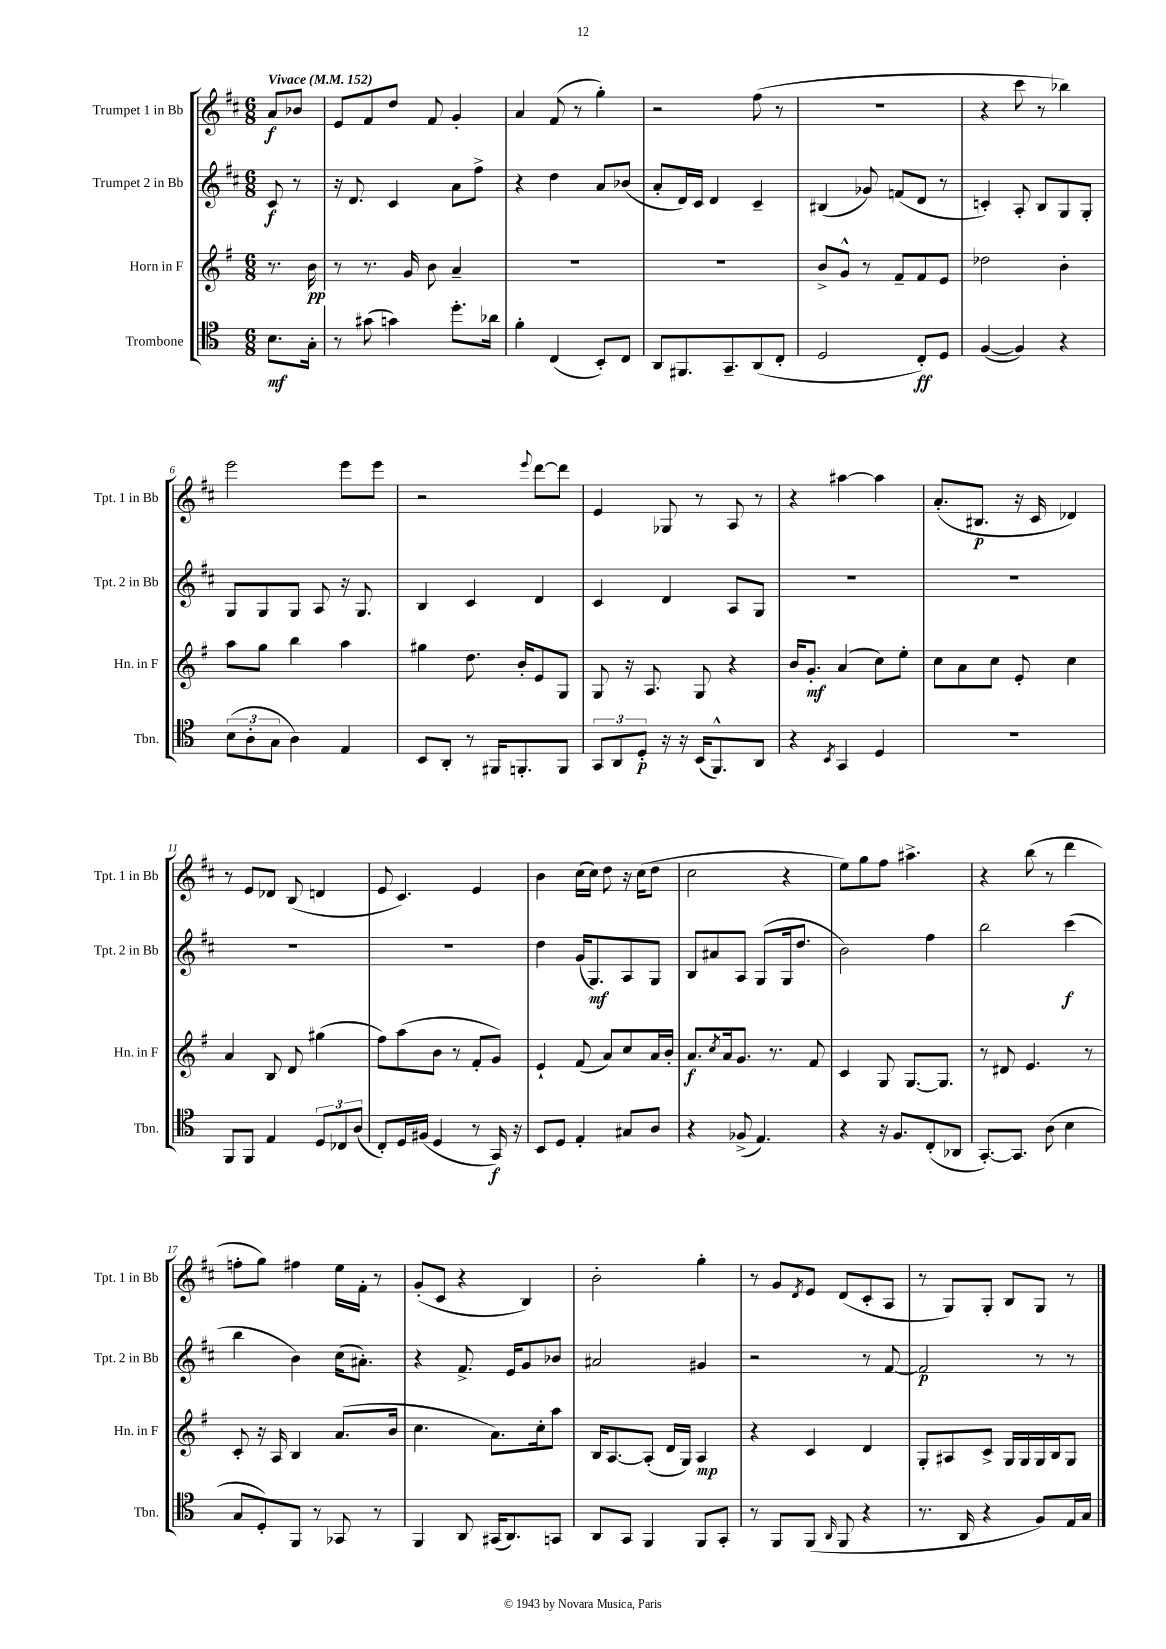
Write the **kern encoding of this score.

**kern	**dynam	**kern	**dynam	**kern	**dynam	**kern	**dynam
*part4	*part4	*part3	*part3	*part2	*part2	*part1	*part1
*staff4	*staff4	*staff3	*staff3	*staff2	*staff2	*staff1	*staff1
*I"Trombone	*	*I"Horn in F	*	*I"Trumpet 2 in Bb	*	*I"Trumpet 1 in Bb	*
*I'Tbn.	*	*I'Hn. in F	*	*I'Tpt. 2 in Bb	*	*I'Tpt. 1 in Bb	*
*clefC4	*	*clefG2	*	*clefG2	*	*clefG2	*
*k[]	*	*k[f#]	*	*k[f#c#]	*	*k[f#c#]	*
*M6/8	*	*M6/8	*	*M6/8	*	*M6/8	*
*MM152	*	*MM152	*	*MM152	*	*MM152	*
=	=	=	=	=	=	=	=
!	!	!	!	!	!	!LO:TX:a:B:t=Vivace	!
8.B\L	mf	8.r	.	8c#/	f	8a/L	f
.	.	.	.	8r	.	8b-X/J	.
16G'\Jk	.	16b\	pp	.	.	.	.
=1	=1	=1	=1	=1	=1	=1	=1
8r	.	8r	.	16r	.	8e/L	.
.	.	.	.	8.d/	.	.	.
(8g#X\	.	8.r	.	.	.	8f#/	.
4gn\)	.	.	.	4c#/	.	8dd/J	.
.	.	16g/	.	.	.	.	.
.	.	8b\	.	.	.	8f#/	.
8.dd'\L	.	4a~/	.	8a\L	.	4g'/	.
.	.	.	.	8ff#^\J	.	.	.
16a-X\Jk	.	.	.	.	.	.	.
=2	=2	=2	=2	=2	=2	=2	=2
4f'\	.	2.r	.	4r	.	4a/	.
(4C/	.	.	.	4dd\	.	(8f#/	.
.	.	.	.	.	.	8r	.
8BB'/L)	.	.	.	8a/L	.	4gg'\)	.
8C/J	.	.	.	(8b-X/J	.	.	.
=3	=3	=3	=3	=3	=3	=3	=3
8AA/L	.	2.r	.	8a'/L	.	2r	.
8.FF#X/	.	.	.	16d/L)	.	.	.
.	.	.	.	16c#/JJ	.	.	.
.	.	.	.	4d/	.	.	.
8.GG~/	.	.	.	.	.	.	.
(8AA/	.	.	.	4c#~/	.	(8ff#\	.
8C'/J	.	.	.	.	.	8r	.
=4	=4	=4	=4	=4	=4	=4	=4
2D/	.	8b^/L	.	(4B#X/	.	2.r	.
.	.	8g^^/J	.	.	.	.	.
.	.	8r	.	8g-X/)	.	.	.
.	.	8f#~/L	.	(8fn/L	.	.	.
8C'/L)	ff	8f#/	.	8d/J	.	.	.
8D/J	.	8e/J	.	8r	.	.	.
=5	=5	=5	=5	=5	=5	=5	=5
([4F/	.	2dd-X\	.	4cn'/)	.	4r	.
4F/])	.	.	.	8A'/	.	8ccc#\	.
.	.	.	.	8B/L	.	8r	.
4r	.	4b'\	.	8G/	.	4bb-X\)	.
.	.	.	.	8G'/J	.	.	.
!!LO:LB:g=z
=6	=6	=6	=6	=6	=6	=6	=6
(12B\L	.	8aa\L	.	8G/L	.	2eee\	.
12A'\	.	.	.	.	.	.	.
.	.	8gg\J	.	8G/	.	.	.
12G\J	.	.	.	.	.	.	.
4A\)	.	4bb\	.	8G/J	.	.	.
.	.	.	.	8A/	.	.	.
4E/	.	4aa\	.	16r	.	8eee\L	.
.	.	.	.	8.G/	.	.	.
.	.	.	.	.	.	8eee\J	.
=7	=7	=7	=7	=7	=7	=7	=7
8BB/L	.	4gg#X\	.	4B/	.	2r	.
8AA'/J	.	.	.	.	.	.	.
8r	.	8.dd\	.	4c#/	.	.	.
16FF#X/KL	.	.	.	.	.	.	.
8.FFn'/	.	16b'/KL	.	.	.	.	.
.	.	.	.	.	.	8qqeee/	.
.	.	8e/	.	4d/	.	[8ddd\L	.
8FF/J	.	8G/J	.	.	.	8ddd\J]	.
=8	=8	=8	=8	=8	=8	=8	=8
12GG/L	.	8G/	.	4c#/	.	4e/	.
12AA/	.	.	.	.	.	.	.
.	.	16r	.	.	.	.	.
12D'/J	p	.	.	.	.	.	.
.	.	8.A/	.	.	.	.	.
16r	.	.	.	4d/	.	8G-X/	.
16r	.	.	.	.	.	.	.
(16BB/KL	.	8G/	.	.	.	8r	.
8.FF^^/)	.	.	.	.	.	.	.
.	.	4r	.	8A/L	.	8A/	.
8AA/J	.	.	.	8G/J	.	8r	.
=9	=9	=9	=9	=9	=9	=9	=9
4r	.	16b/KL	.	2.r	.	4r	.
.	.	8.g'/J	mf	.	.	.	.
8qBB/	.	.	.	.	.	.	.
4GG/	.	(4a/	.	.	.	[4aa#X\	.
4D/	.	8cc\L)	.	.	.	4aa#\]	.
.	.	8ee'\J	.	.	.	.	.
=10	=10	=10	=10	=10	=10	=10	=10
2.r	.	8cc\L	.	2.r	.	(8.a'/L	.
.	.	8a\	.	.	.	.	.
.	.	.	.	.	.	8.B#X/J	p
.	.	8cc\J	.	.	.	.	.
.	.	8e'/	.	.	.	16r	.
.	.	.	.	.	.	16c#/	.
.	.	4cc\	.	.	.	4d-X/)	.
!!LO:LB:g=z
=11	=11	=11	=11	=11	=11	=11	=11
8FF/L	.	4a/	.	2.r	.	8r	.
8FF/J	.	.	.	.	.	8e/L	.
4E/	.	8B/	.	.	.	8d-X/J	.
.	.	8d/	.	.	.	(8B/	.
12D/L	.	(4gg#X\	.	.	.	4dn/	.
12C-X/	.	.	.	.	.	.	.
(12A/J	.	.	.	.	.	.	.
=12	=12	=12	=12	=12	=12	=12	=12
8C'/L)	.	8ff#\L)	.	2.r	.	8e/	.
16D/L	.	(8aa\	.	.	.	4.c#/)	.
(16F#X/JJ	.	.	.	.	.	.	.
4D/	.	8b\J	.	.	.	.	.
.	.	8r	.	.	.	.	.
8r	.	8f#'/L	.	.	.	4e/	.
16GG/)	f	8g/J)	.	.	.	.	.
16r	.	.	.	.	.	.	.
=13	=13	=13	=13	=13	=13	=13	=13
8BB/L	.	4e`/	.	4dd\	.	4b\	.
8D/J	.	.	.	.	.	.	.
4E'/	.	(8f#/	.	(16g/KL	.	(16cc#\LL	.
.	.	.	.	8.G/)	mf	16cc#\JJ)	.
.	.	8a/L)	.	.	.	8dd\	.
8G#X/L	.	8cc/	.	8A/	.	16r	.
.	.	.	.	.	.	(16cc#\KL	.
8A/J	.	16a/L	.	8G/J	.	8dd\J	.
.	.	16b'/JJ	.	.	.	.	.
=14	=14	=14	=14	=14	=14	=14	=14
4r	.	8.a/L	f	8B/L	.	2cc#\	.
.	.	.	.	8a#X/	.	.	.
.	.	8qcc/	.	.	.	.	.
.	.	16a/k	.	.	.	.	.
(8F-X^/	.	8.g/J	.	8A/J	.	.	.
4.E/)	.	.	.	(8G/L	.	.	.
.	.	8.r	.	.	.	.	.
.	.	.	.	16G/k	.	4r	.
.	.	.	.	8.dd/J	.	.	.
.	.	8f#/	.	.	.	.	.
=15	=15	=15	=15	=15	=15	=15	=15
4r	.	4c/	.	2b\)	.	8ee\L)	.
.	.	.	.	.	.	8gg\	.
16r	.	8G/	.	.	.	8ff#\J	.
8.F/L	.	.	.	.	.	.	.
.	.	[8.G/L	.	.	.	4.aa#X^\	.
(8C'/	.	.	.	4ff#\	.	.	.
.	.	8.G/J]	.	.	.	.	.
8AA-X/J	.	.	.	.	.	.	.
=16	=16	=16	=16	=16	=16	=16	=16
[8.GG'/L)	.	8r	.	2bb\	.	4r	.
.	.	8d#X/	.	.	.	.	.
8.GG/J]	.	.	.	.	.	.	.
.	.	4.e/	.	.	.	(8bb\	.
(8A\	.	.	.	.	.	8r	.
4B\	.	.	.	(4ccc#\	f	4ddd\	.
.	.	8r	.	.	.	.	.
!!LO:LB:g=z
=17	=17	=17	=17	=17	=17	=17	=17
8G/L	.	8c'/	.	4bb\	.	8ffn'\L	.
8D'/)	.	16r	.	.	.	8gg\J)	.
.	.	16A/	.	.	.	.	.
8FF/J	.	4B/	.	4b\)	.	4ff#X\	.
8r	.	.	.	.	.	.	.
8GG-X/	.	(8.a/L	.	(16cc#\KL	.	16ee\LL	.
.	.	.	.	8.a#X'\J)	.	16f#'\JJ	.
8r	.	.	.	.	.	8r	.
.	.	16b/Jk	.	.	.	.	.
=18	=18	=18	=18	=18	=18	=18	=18
4FF/	.	4.cc\	.	4r	.	(8g'/L	.
.	.	.	.	.	.	8c#/J	.
8AA/	.	.	.	8.f#^/	.	4r	.
(16GG#X/KL	.	8.a\L)	.	.	.	.	.
8.AA/)	.	.	.	16e/KL	.	.	.
.	.	.	.	8g/	.	4B/)	.
.	.	16cc'\k	.	.	.	.	.
8GGn/J	.	8aa\J	.	8b-X/J	.	.	.
=19	=19	=19	=19	=19	=19	=19	=19
8AA/L	.	16B/KL	.	2a#X/	.	2b'\	.
.	.	[8.A/	.	.	.	.	.
8GG/J	.	.	.	.	.	.	.
4FF/	.	(8A'/J]	.	.	.	.	.
.	.	16d/LL	.	.	.	.	.
.	.	16G/JJ)	.	.	.	.	.
8FF/L	.	4A/	mp	4g#X/	.	4gg'\	.
8GG'/J	.	.	.	.	.	.	.
=20	=20	=20	=20	=20	=20	=20	=20
8r	.	4r	.	2r	.	8r	.
8FF/L	.	.	.	.	.	8g/L	.
.	.	.	.	.	.	8qd/	.
(8FF/J	.	4c/	.	.	.	8e/J	.
16qqAA/	.	.	.	.	.	.	.
8FF/	.	.	.	.	.	(8d/L	.
4r	.	4d/	.	8r	.	8c#'/	.
.	.	.	.	[8f#/	.	8A/J	.
=21	=21	=21	=21	=21	=21	=21	=21
8.r	.	8G'/L	.	2f#/]	p	8r	.
.	.	8A#X/	.	.	.	8G/L)	.
16AA/	.	.	.	.	.	.	.
4r	.	8c^/J	.	.	.	8G'/J	.
.	.	16G/LL	.	.	.	8B/L	.
.	.	16G/	.	.	.	.	.
8F/L)	.	16G/	.	8r	.	8G/J	.
.	.	16B/J	.	.	.	.	.
16E/L	.	8G/J	.	8r	.	8r	.
16G/JJ	.	.	.	.	.	.	.
==	==	==	==	==	==	==	==
*-	*-	*-	*-	*-	*-	*-	*-
